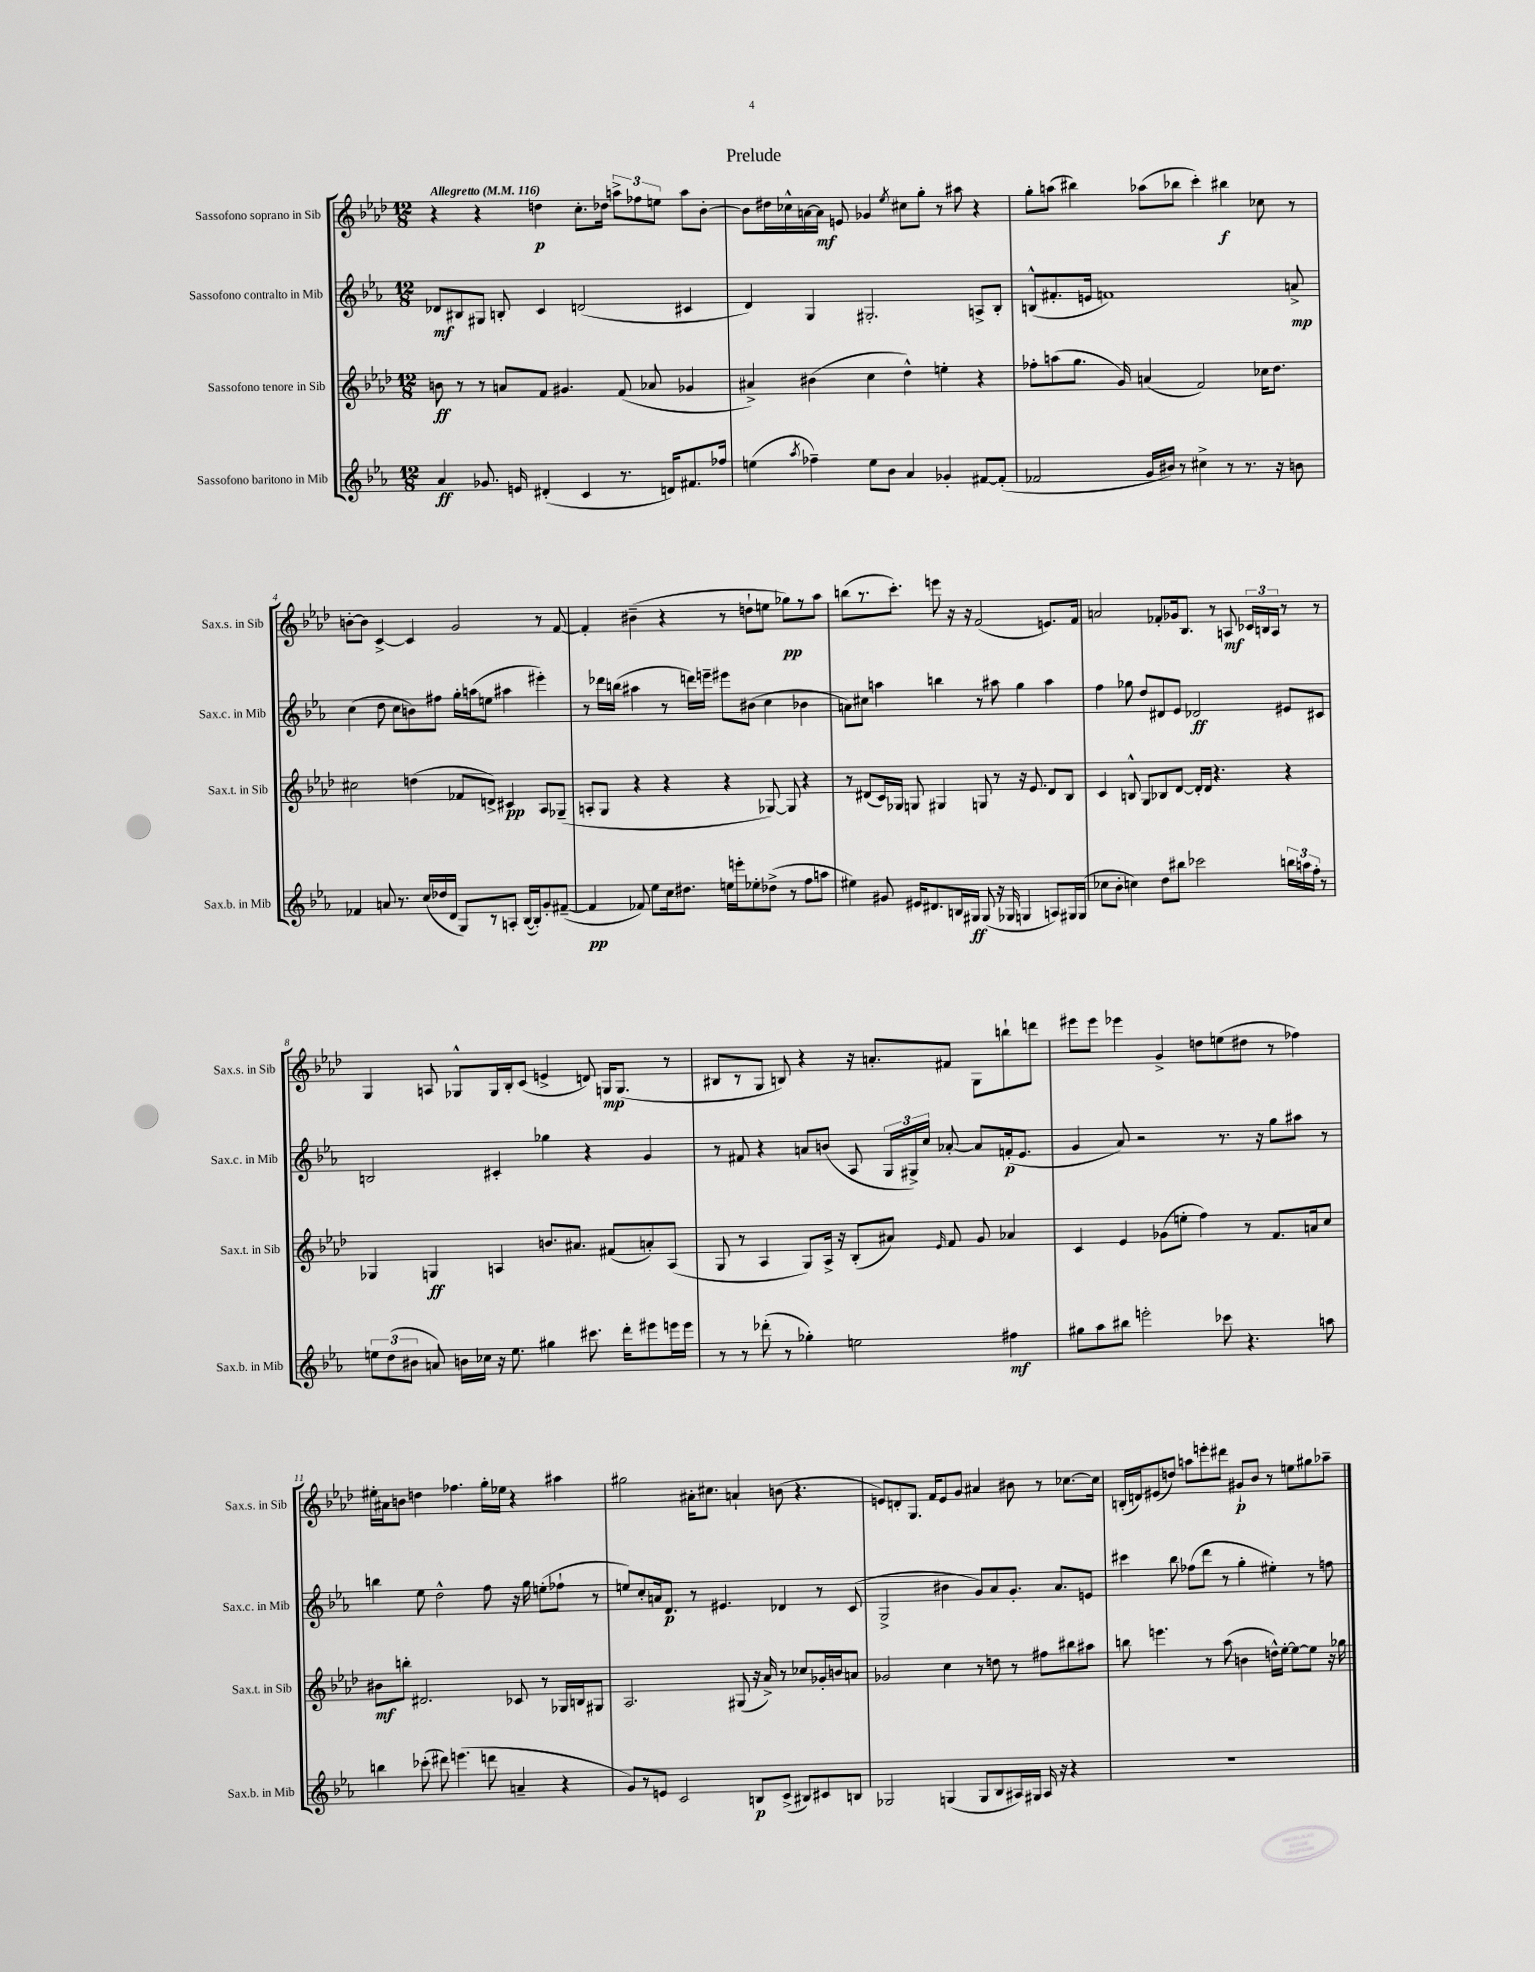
\header { title = "Prelude" }
<<
\new StaffGroup <<
\new Staff = "s0" \with { instrumentName = "Sassofono soprano in Sib" shortInstrumentName = "Sax.s. in Sib" } {
    \clef treble \key aes \major \numericTimeSignature \time 12/8 \tempo "Allegretto" 4 = 116
    \autoBeamOff r4 r4 d''4\p c''8.[-. des''16] \tuplet 3/2 { a''8[-> fes''8 e''8] } a''8[ bes'8]~-. |
    bes'8[ dis''16 ces''16-^ a'16~ a'16]\mf e'8 ges'4 \acciaccatura { ees''8 } cis''8[ g''8]-. r8 ais''8 r4 |
    g''8[-. a''8]( bis''4) aes''8[( bes''8] c'''4-.) bis''4\f ces''8 r8 |
    b'8[~-. b'8] c'4~-> c'4 g'2 r8 f'8~ |
    f'4-. bis'4--( r4 r8 d''8[-! e''8] ges''8[\pp) r8 aes''8] |
    b''8[( r8. c'''8.]-.) e'''8 r16 r16 f'2( e'8.[) f'16] |
    a'2 fes'8[-. ges'16 bes8.] r8 a8\mf \tuplet 3/2 { ces'16[ b16 a16] } r8 r8 |
    g4 a8 ges8[-^ ges16 bes16-. c'8]( e'4-> d'8) g16[\mp g8.]( r8 |
    bis8[ r8 g8] b8) r4 r16 a'8.[-. fis'8] g8[ b''8-! d'''8] |
    eis'''8[ eis'''8] ees'''4 g'4-> d''8[ e''8( dis''8] r8 fes''4) |
    eis''16[-. ais'16 b'8] d''4 fes''4. g''16[-. ees''16] r4 ais''4 |
    gis''2 ais'16[-. cis''8.] a'4-! b'8( r4. |
    e'8[) d'8-. g8.] f'16[ e'8 g'8] ais'4 bis'8 r8 ces''8.[~ ces''16] |
    b16[-.( d'16) eis'8( d''8]) a''8[ e'''8-. dis'''8] gis'8[-!\p bes'8] r8 e''8[ gis''8 aes''8]-- \bar "|." |
}
\new Staff = "s1" \with { instrumentName = "Sassofono contralto in Mib" shortInstrumentName = "Sax.c. in Mib" } {
    \clef treble \key ees \major \numericTimeSignature \time 12/8
    \autoBeamOff des'8[\mf bis8 gis8] b8-. c'4 d'2( cis'4 |
    d'4) g4 gis2.-. a8[-> bes8]-. |
    b8[-^( fis'8.-. e'16] f'1) a'8->\mp |
    c''4( d''8 c''8[ b'8) fis''8] g''16[-. a''16( e''8] ais''4 eis'''4-.) |
    r8 des'''16[ b''16]( ais''4 r8 d'''16[) e'''16]-- eis'''8[ bis'8]( c''4 bes'4 |
    a'8[) cis''8] a''4 b''4 r8 ais''8 g''4 ais''4 |
    f''4 ges''8 d''8[ dis'8 ees'8] des'2\ff eis'8[ cis'8] |
    b2 cis'4-. ges''4 r4 g'4 |
    r8 fis'8 r4 a'8[ b'8]( aes8 \tuplet 3/2 { g16[ gis16->) c''16] } aes'8~-. aes'8[ f'16-.\p( ees'8.] |
    g'4 aes'8) r2 r8. r16 g''8[ ais''8] r8 |
    b''4 ees''8 d''2-^ f''8 r16 g''16 e''8[-.( fes''8]-! r8 |
    e''8[) c''8-. a'16 d'8.]\p r8 eis'4. des'4 r8 c'8( |
    g2-> bis'4 g'8[) aes'8 g'8.]-. aes'8.[ e'8] |
    cis'''4 bes''8 fes''8[( d'''8] r8 g''4-. eis''4-.) r8 f''8 \bar "|." |
}
\new Staff = "s2" \with { instrumentName = "Sassofono tenore in Sib" shortInstrumentName = "Sax.t. in Sib" } {
    \clef treble \key aes \major \numericTimeSignature \time 12/8
    \autoBeamOff b'8\ff r8 r8 a'8[ f'8] gis'4. f'8( aes'8 ges'4 |
    ais'4->) bis'4( c''4 des''4-^) e''4-. r4 |
    fes''8[-. a''8( g''8.] g'16) a'4( f'2) ces''16[ des''8.] |
    cis''2 d''4( fes'8[ d'8]->) cis'4\pp aes8[ ges8]--( |
    a8[-. g8] r4 r4 r4 ges8~) ges8 r4 |
    r8 dis'8[( c'16) ges16] g8 gis4 g8 r8 r16 ees'8. dis'8[ bes8] |
    c'4 b8-^ g8[ bes8 des'8]~ des'16[-. des'16] r4. r4 |
    ges4 g4\ff a4 b'8.[ ais'8.] fis'8[( a'8-.) a8]( |
    g8 r8 aes4 g8[) aes16]-> r16 bes8[-.( ais'8]) \grace { ees'16 } f'8 g'8 aes'4 |
    c'4 ees'4 ges'8[( e''8]-. f''4) r8 f'8.[ a'16 c''8] |
    bis'8[\mf b''8]-. dis'2. ces'8 r8 ges16[ b16 gis8] |
    aes2. gis8( r16 aes'16->) r8 ces''8[ ges'16-. b'16 a'8] |
    ges'2 c''4 r8 d''8 r8 fis''8[ bis''8 ais''8] |
    b''8 e'''4. r8 aes''8( b'4 d''16[-^) ees''16]~-. ees''8[~ ees''8] r16 ges''16 \bar "|." |
}
\new Staff = "s3" \with { instrumentName = "Sassofono baritono in Mib" shortInstrumentName = "Sax.b. in Mib" } {
    \clef treble \key ees \major \numericTimeSignature \time 12/8
    \autoBeamOff aes'4\ff ges'8. e'16 dis'4-.( c'4 r8. d'16[) fis'8. fes''16] |
    e''4( \acciaccatura { aes''8 } fes''4--) e''8[ bes'8] aes'4 ges'4-. fis'8[~ fis'8]-.( |
    fes'2 g'16[ bis'16]) r8 cis''4-> r8 r8. r16 b'8 |
    fes'4 a'8 r8. c''16[( des''16 d'16] g8[) r8 a8]-. bes16[~( bes16-.) g'8-. fis'8]~--( |
    fis'4\pp fes'8) ees''8[ c''16 dis''8.] e''16[ e'''16-. ees''8-. des''8]->( r8 f''8[ a''8] |
    eis''4) gis'8 eis'16[ dis'8. b16 gis16]\ff gis8( r16 ges16 g4 a8[) gis16 gis16]( |
    ces''8[ bes'8]-. c''4) d''8[ bis''8] ces'''2 \tuplet 3/2 { b''16[ a''16 f''16]-. } r8 |
    \tuplet 3/2 { e''8[ d''8( bis'8] } a'8) b'16[ ces''16] r16 e''8. gis''4 cis'''8. d'''16[-. eis'''8 e'''16 e'''16] |
    r8 r8 des'''8-.( r8 ges''4-.) e''2 fis''4\mf |
    gis''8[ aes''8 bis''8] e'''2-. ces'''8 r4. a''8 |
    b''4 ces'''8-.( dis'''8) e'''4.( d'''8 a'4-- r4 |
    g'8[) r8 e'8] c'2 b8[\p c'8]->( bis8[) cis'8 b8] |
    ges2 g4( g8[ bes8 ais16) gis16] ais16 r16 r4 |
    R1. \bar "|." |
}
>>
>>
